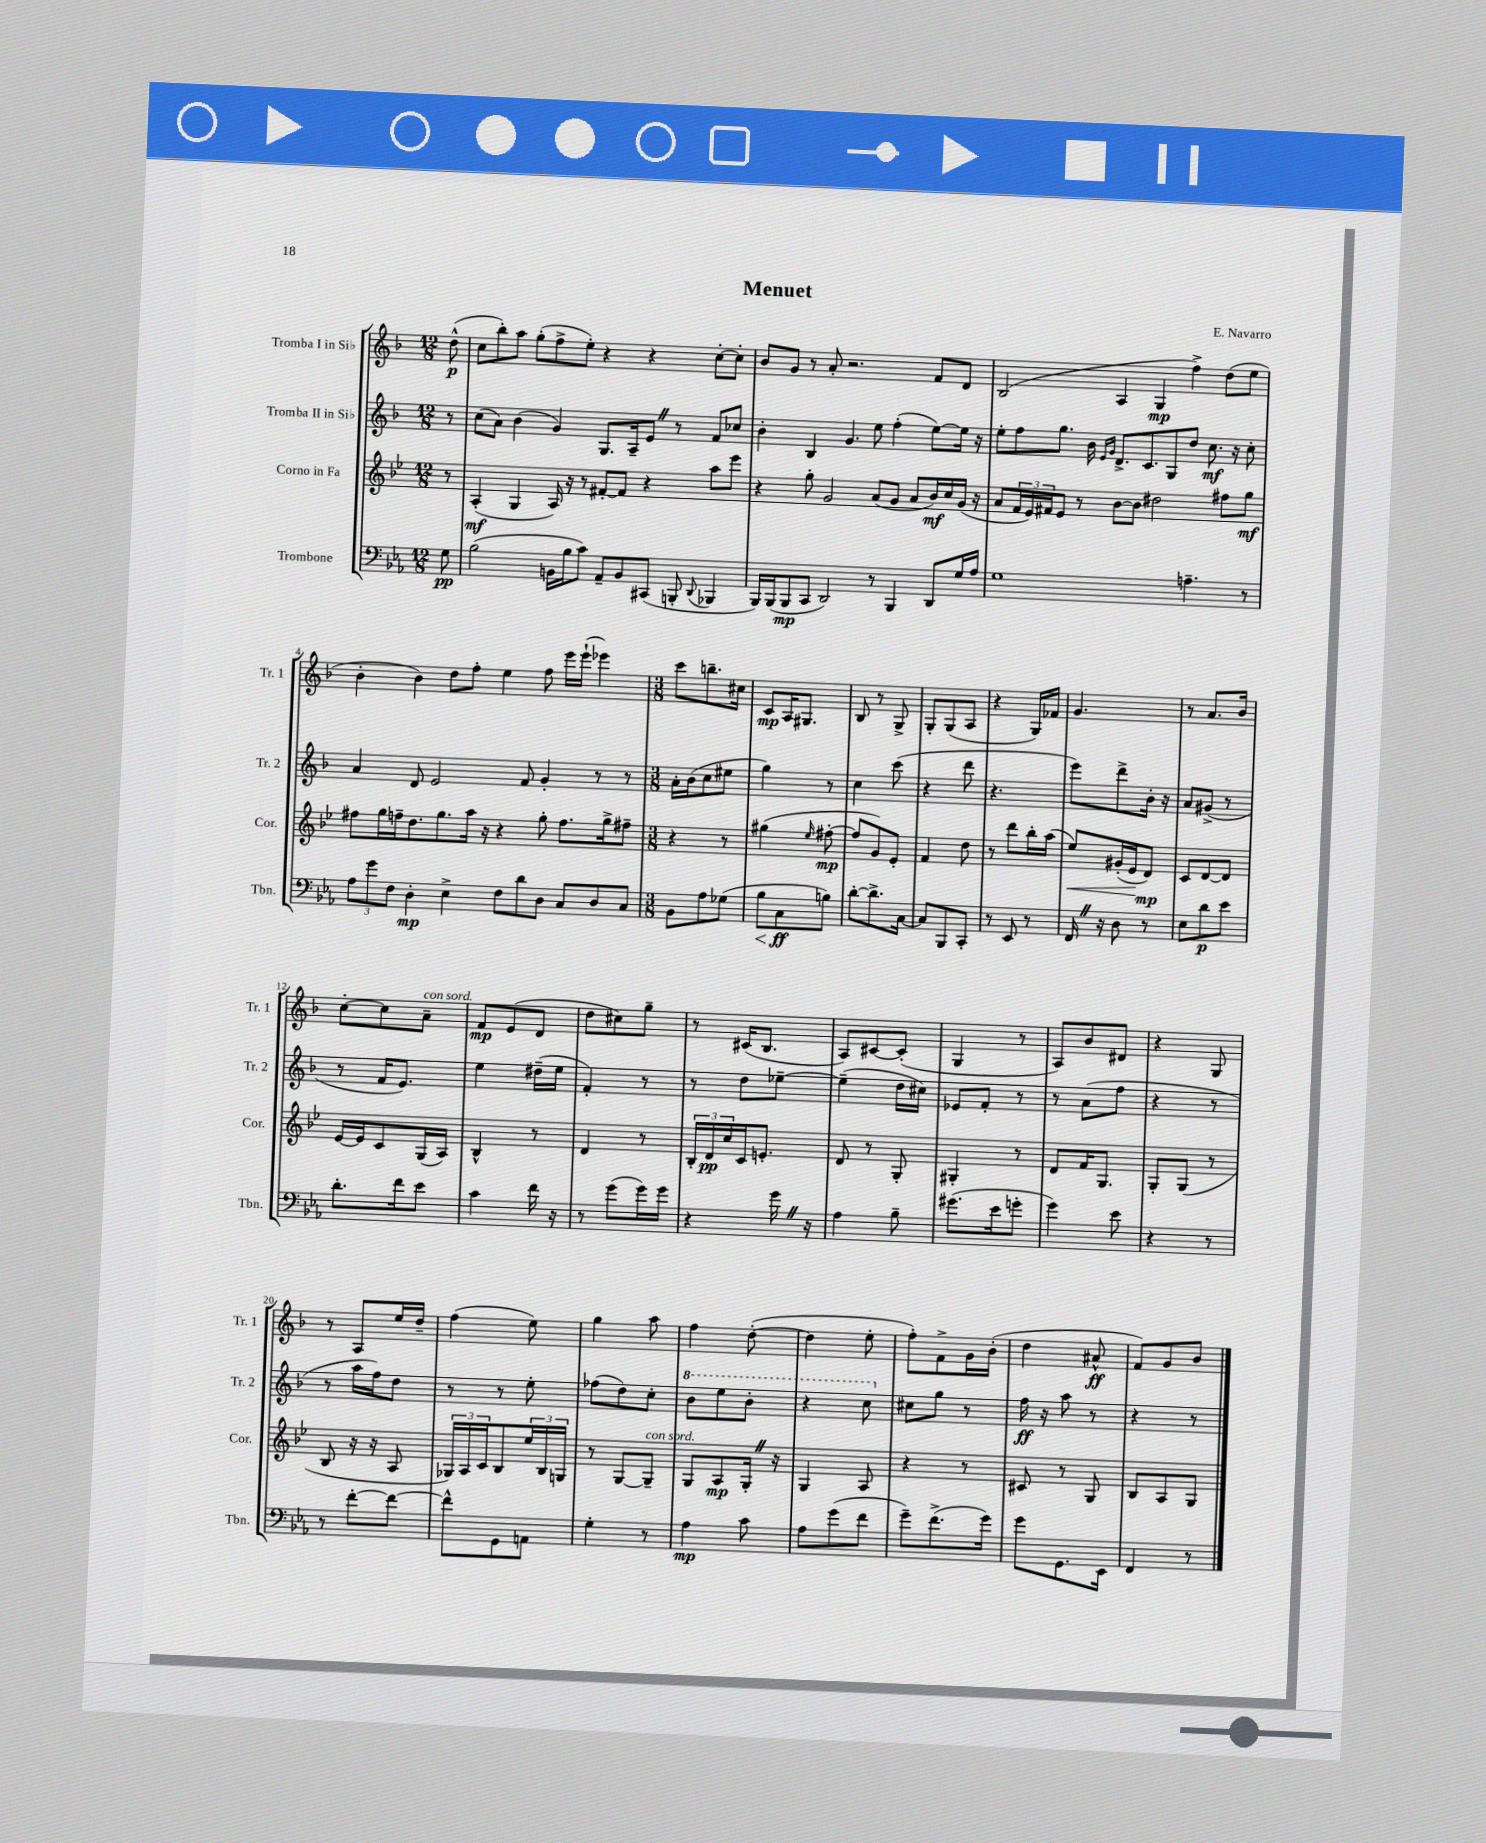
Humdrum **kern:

**kern	**kern	**kern	**kern
*staff4	*staff3	*staff2	*staff1
*clefF4	*clefG2	*clefG2	*clefG2
*k[b-e-a-]	*k[b-e-]	*k[b-]	*k[b-]
*M12/8	*M12/8	*M12/8	*M12/8
8G	8r	8r	(8dd^^
=	=	=	=
(2B-	(4A'	(8cc	8cc
.	.	8a)	8bb-')
.	4G	(4b-	8aa
.	.	.	(8gg'
16BB	16A)	4g)	8ff^
16B-	16r	.	.
8c)	8r	.	8ee')
8AA-~	[8f#'	8.G	4r
8BB	8f#]	.	.
.	.	16A~	.
(8CC#	4r	8e	4r
8BBB'	.	8r	.
8qqDD	.	.	.
4BBB-	8aa	8f	[8cc'
.	8eee-	8cc-	8cc']
=	=	=	=
16BBB-)	4r	4b-'	8b-
(16BBB-	.	.	.
8BBB-	.	.	8g
8CC	8gg'	4B-	8r
2DD)	2g	.	8a'
.	.	4.g	2.r
8r	(8a	8ee	.
4BBB-	8g	(4ff'	.
.	8a	.	.
8DD	16b-)	[8ee)	8f
.	16cc	.	.
16G	(16g	16ee]	8d
16A-	16r	16r	.
=	=	=	=
1G	8a	8ee'	(2B-
.	24f	8ff	.
.	24e-)	.	.
.	24f#	.	.
.	8e-	8.gg	.
.	8r	.	.
.	.	16b-	.
.	.	16qqe	.
.	.	16qqg	.
.	[8b-	8.d^	4A
.	8b-]	.	.
.	.	8.c	.
.	2dd#	.	4G
.	.	8G	.
4.A~	.	8dd	4ff^)
.	.	8.cc	.
.	8ff#	.	(8dd
.	.	16r	.
8r	8gg	8cc'	8ee
=	=	=	=
12A-	8ff#	4a	4b-'
12g	.	.	.
.	16gg	.	.
12F	.	.	.
.	16ff~	.	.
4D'	8.dd	8d	4b-)
.	.	2e	.
.	8.gg	.	.
4E-^	.	.	8dd
.	16aa	.	8ff'
.	16r	.	.
8F	4r	.	4ee
8d	.	8f	.
8D	8gg'	4g'	8ff
8C	8.ff	.	16eee
.	.	.	(16eee`
8D	.	8r	4eee-)
.	16gg^	.	.
8C	8ff#~	8r	.
=	=	=	=
*M3/8	*M3/8	*M3/8	*M3/8
8BB-	4r	16a'	8ccc
.	.	(16b-	.
8A-	.	8cc	8.bb~
(8G-	8r	8ee#	.
.	.	.	16cc#
=	=	=	=
8B-	(4gg#	4gg)	8c
8C	.	.	16A
.	.	.	8.G#
.	16qqee-	.	.
8B)	[8ff#'	8r	.
=	=	=	=
[8d'	8ff#]	4cc	8B-
8.d^]	8g)	.	8r
.	8e-'	(8ccc	8G^
[16C	.	.	.
=	=	=	=
8C]	4f	4r	8G'
8BBB-	.	.	(8G
8CC'	8dd	8ddd	8A
=	=	=	=
8r	8r	4.r	4r
8EE-	8ddd	.	.
8r	16bb-'	.	16G)
.	(16aa	.	16f-
=	=	=	=
16FF	8ee-)	8eee)	4.g
16r	.	.	.
8D	(16g#'	8ddd^	.
.	16e-	.	.
8r	8d)	16b-'	.
.	.	16r	.
=	=	=	=
8E-	8c	8a	8r
8d	[8d	(8g#^	8.a
8e-	8d]	8r	.
.	.	.	16b-
=	=	=	=
8.d'	[16e-	8r	[8cc'
.	16e-]	.	.
.	8c	16f	8cc]
16f	.	8.e)	.
8e-	(16G	.	8a~
.	16A)	.	.
=	=	=	=
4c	4B-^^	4ee	8f
.	.	.	(8e
16f	8r	(16dd#~	8d
16r	.	16ee	.
=	=	=	=
8r	4d	4f')	8dd
(8g	.	.	8cc#)
16g)	8r	8r	8gg~
16g	.	.	.
=	=	=	=
4r	24B-'	8r	8r
.	24d	.	.
.	24cc	.	.
.	16c	8dd	(16c#
.	8.e'	.	8.B-
16g	.	[8ee-~	.
16r	.	.	.
=	=	=	=
4A-	8d	(4ee-~]	8A)
.	8r	.	[8c#
8B-~	8G'	16dd	(8c#']
.	.	16cc#)	.
=	=	=	=
(8.g#	4G#'	8e-	4G
.	.	8f'	.
16e-	.	.	.
8g'	8r	8r	8r
=	=	=	=
4g)	8d	8r	8A)
.	16f	(8a	8b-
.	8.G	.	.
8e-	.	8ff	8d#
=	=	=	=
4r	8G'	4r	4r
.	(8G	.	.
8r	8r	8r	8G
=	=	=	=
8r	8B-	8r	8r
[8f'	16r	16aa	8A
.	16r	16ff)	.
8f_	8A	8dd	16ee
.	.	.	16dd~
=	=	=	=
8f^^]	24G-)	8r	(4ff
.	24A	.	.
.	24c	.	.
8GG	8B-	8r	.
8AA	24ee-	8ee'	8ee)
.	24B-	.	.
.	24G	.	.
=	=	=	=
4G'	8r	(8ff-	4gg
.	[8G	8dd)	.
8r	8G~]	8cc'	8aa
=	=	=	=
4A-	8G	8bb-	4ff
.	8A	8eee	.
8c	16G'	8bb-'	([8dd'
.	16r	.	.
=	=	=	=
8A-	4G	4r	4dd]
(8g	.	.	.
8f	8A	8ccc	8ee'
=	=	=	=
8g~)	4r	8cc#	8ff')
(8.f^	.	8gg	8f^
.	8r	8r	16g
16g)	.	.	(16b-'
=	=	=	=
8g	8c#	16ff	4dd
.	.	16r	.
8.GG	8r	8aa	.
.	8G	8r	8a#^^
16EE-	.	.	.
=	=	=	=
4FF	8B-	4r	8f)
.	8A	.	8g
8r	8G	8r	8b-
==	==	==	==
*-	*-	*-	*-
